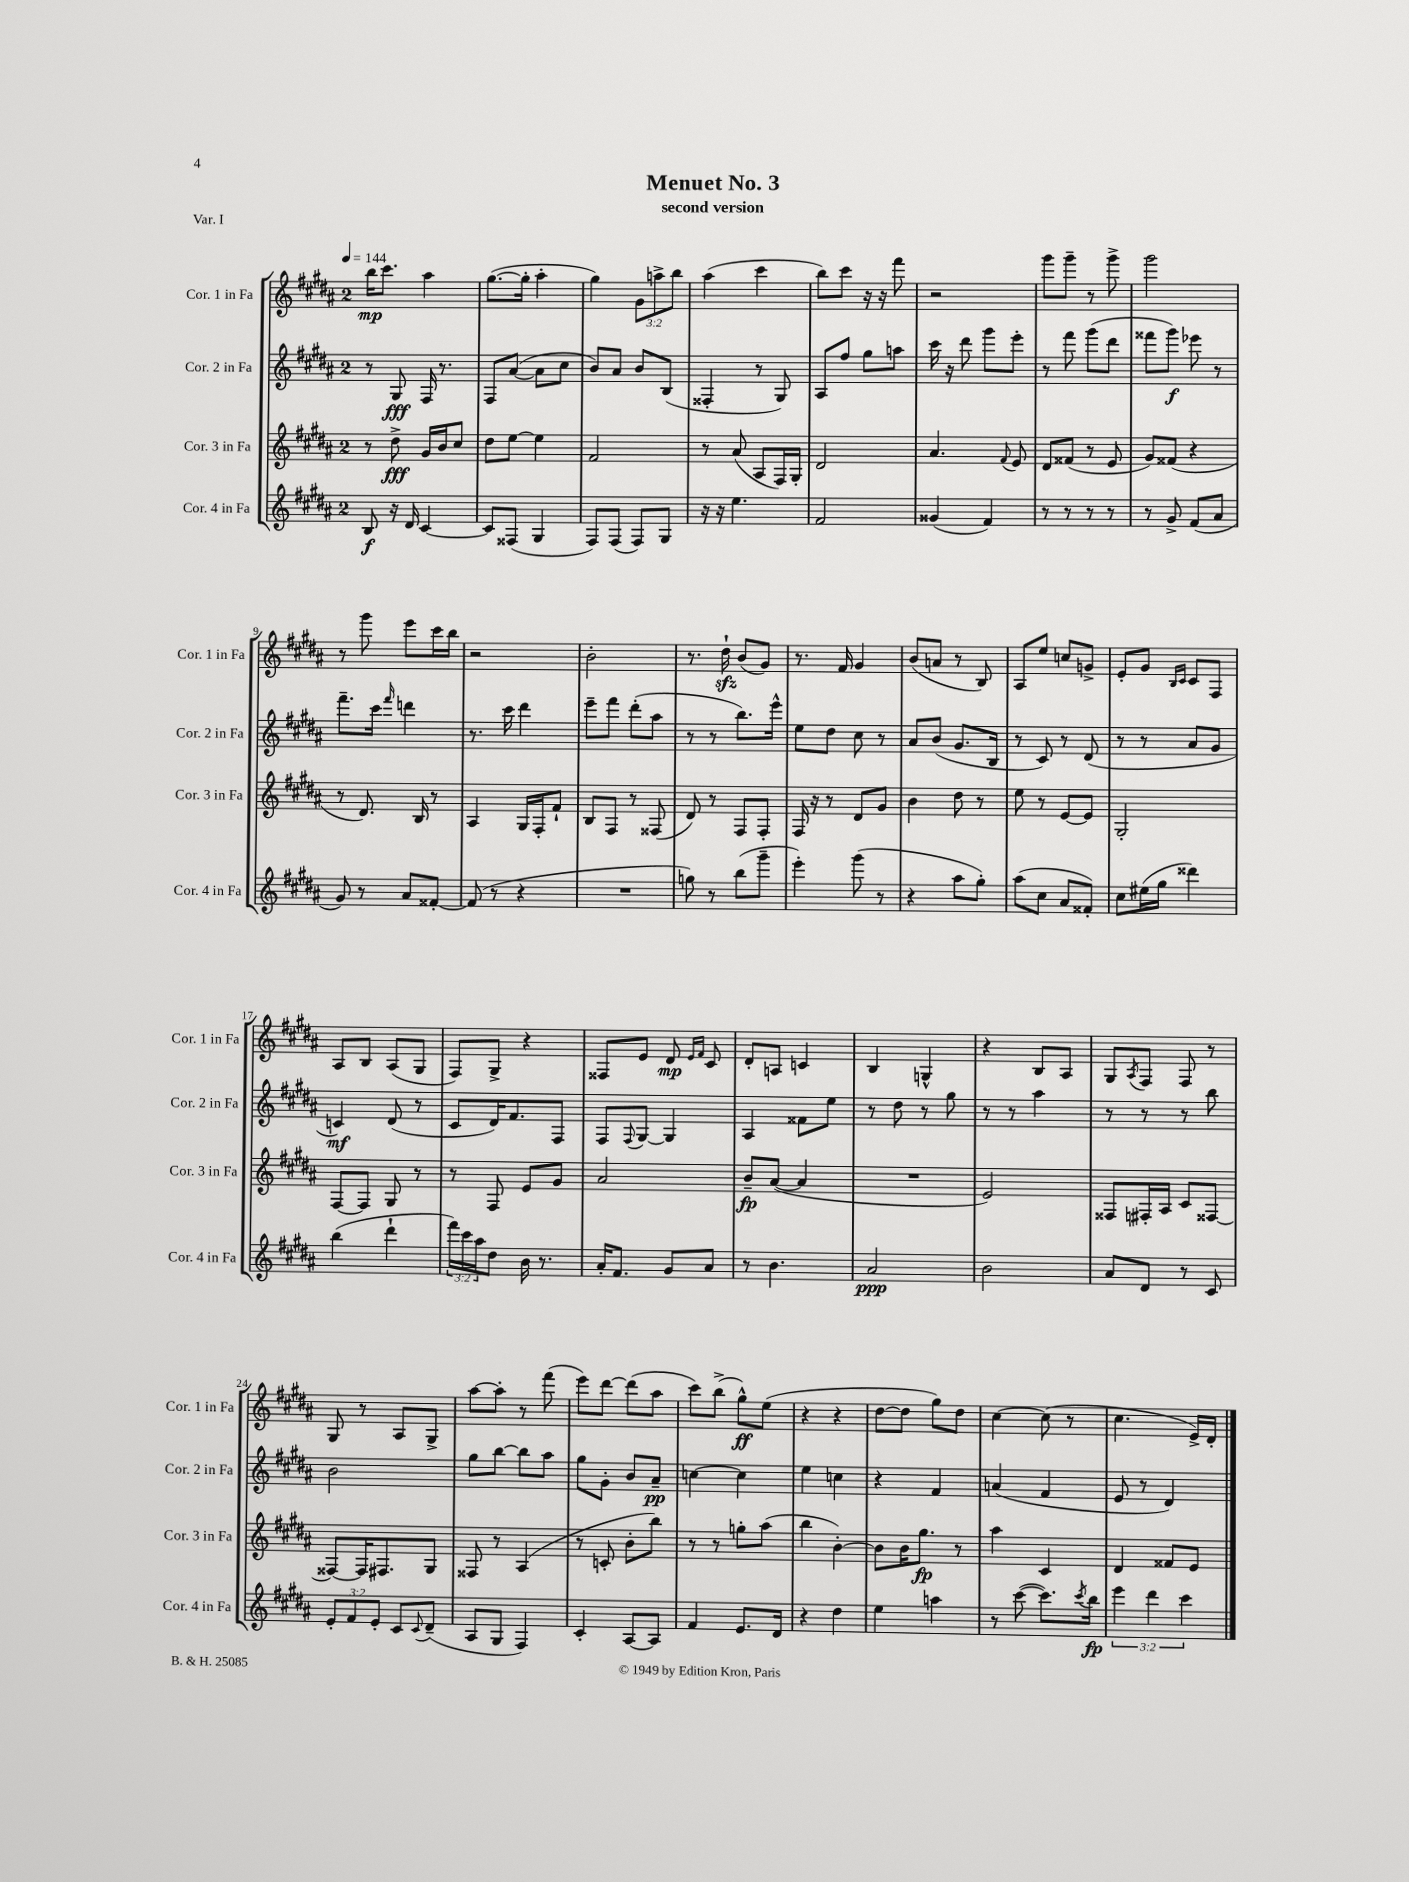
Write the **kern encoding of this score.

**kern	**kern	**kern	**kern
*staff4	*staff3	*staff2	*staff1
*clefG2	*clefG2	*clefG2	*clefG2
*k[f#c#g#d#a#]	*k[f#c#g#d#a#]	*k[f#c#g#d#a#]	*k[f#c#g#d#a#]
*M2/4	*M2/4	*M2/4	*M2/4
*MM144	*MM144	*MM144	*MM144
8B	8r	8r	16bb
.	.	.	8.ccc#
16r	8dd#^	8G#	.
16d#	.	.	.
[4c#	16g#	16F#	4aa#
.	16b	8.r	.
.	8cc#	.	.
=	=	=	=
8c#]	8dd#	8F#	([8.gg#
(8F##	[8ee	([8a#	.
.	.	.	16gg#']
4G#	4ee]	8a#]	4aa#'
.	.	8cc#	.
=	=	=	=
8F#)	2f#	8b)	4gg#)
(8F#	.	8a#	.
8F#)	.	8b	12g#
.	.	.	12aa^
8G#	.	(8B	.
.	.	.	12bb
=	=	=	=
16r	8r	4F##'	(4aa#
16r	.	.	.
4.ee	(8a#	.	.
.	8A#	8r	4ccc#
.	16F#)	8G#)	.
.	16G#'	.	.
=	=	=	=
2f#	2d#	8A#	8bb)
.	.	8ff#	8ccc#
.	.	8gg#	16r
.	.	.	16r
.	.	8aa	8fff#
=	=	=	=
(4g##	4.a#	16ccc#	2r
.	.	16r	.
.	.	8ddd#	.
4f#)	.	8ggg#	.
.	8qqf#	.	.
.	8e	8eee'	.
=	=	=	=
8r	8d#	8r	8ggg#
8r	(8f##	8fff#	8ggg#~
8r	8r	(8ggg#	8r
8r	8e	8ddd#	8ggg#^
=	=	=	=
8r	8g#)	8fff##	2ggg#
8g#^	(8f##	8ggg#)	.
(8f#	4r	8eee-	.
8a#	.	8r	.
=	=	=	=
8g#)	8r	8.fff#~	8r
8r	8.d#)	.	8ggg#
.	.	16ccc#	.
.	.	16qqfff#	.
8a#	.	4ddd	8eee
.	16B	.	.
[8f##'	8r	.	16ccc#
.	.	.	16bb
=	=	=	=
(8f##]	4A#	8.r	2r
8r	.	.	.
.	.	16ccc#	.
4r	16G#	4ddd#	.
.	16F#'	.	.
.	8f#`	.	.
=	=	=	=
2r	8B	8eee~	2b'
.	8F#	8fff#	.
.	8r	(8ddd#'	.
.	(8F##	8aa#	.
=	=	=	=
8gg)	8d#)	8r	8.r
8r	8r	8r	.
.	.	.	16dd#`
(8bb	8F#	8.bb)	(8b
8ggg#~	8F#'	.	8g#)
.	.	16eee^^	.
=	=	=	=
4eee')	16F#	8ee	8.r
.	16r	.	.
.	8r	8dd#	.
.	.	.	16f#
(8ggg#	8d#	8cc#	4g#
8r	8g#	8r	.
=	=	=	=
4r	4b	8a#	(8b
.	.	(8b	8a
8aa#	8dd#	8.g#	8r
8gg#')	8r	.	8B)
.	.	16B	.
=	=	=	=
(8aa#	8ee	8r	8A#
8cc#	8r	8c#)	8ee
8a#	[8e	8r	8cc
8f##')	8e]	(8d#	8g^
=	=	=	=
8cc#	2G#'	8r	8e'
(16ee#	.	8r	8g#
16gg#	.	.	.
.	.	.	16qqB
.	.	.	16qqc#
4ddd##)	.	8a#	8c#
.	.	8g#	8F#
=	=	=	=
(4bb	[8F#	4c)	8A#
.	8F#]	.	8B
4ddd#`	8G#	(8d#	(8A#
.	8r	8r	8G#
=	=	=	=
24fff#)	8r	8c#	8F#)
24ccc#	.	.	.
24aa#	.	.	.
8dd#	8F#	16d#)	8G#^
.	.	8.f#	.
16b	8e	.	4r
8.r	.	.	.
.	8g#	8F#	.
=	=	=	=
16a#'	2a#	8F#	8F##
8.f#	.	.	.
.	.	8qqF#	.
.	.	[8G#	8e
8g#	.	4G#]	8d#
.	.	.	16qqe
.	.	.	16qqf#
8a#	.	.	8c#
=	=	=	=
8r	8b~	4A#	8d#'
4.b	([8a#	.	8A
.	4a#]	8f##	4c
.	.	8ee	.
=	=	=	=
2a#	2r	8r	4B
.	.	8dd#	.
.	.	8r	4G^^
.	.	8gg#	.
=	=	=	=
2b	2e)	8r	4r
.	.	8r	.
.	.	4aa#	8B
.	.	.	8A#
=	=	=	=
8a#	8F##	8r	8G#
.	.	.	8qA#
8d#	16F#'	8r	8F#
.	16A#	.	.
8r	8c#	8r	8F#
8c#	[8F##	8bb	8r
=	=	=	=
12e'	8F##_	2b	8G#
12f#	.	.	.
.	16F##]	.	8r
12e'	.	.	.
.	8.F#	.	.
8c#	.	.	8A#
8qqc#	.	.	.
(8d#~	8G#	.	8G#^
=	=	=	=
8A#	8F##	8gg#	[8aa#
8G#	8r	[8bb	8aa#']
4F#)	(4A#	8bb]	8r
.	.	8aa#	(8fff#
=	=	=	=
4c#'	8r	8gg#	8eee)
.	8c'	8g#'	[8ddd#
[8A#	8b'	8b	(8ddd#]
8A#]	8bb)	8a#~	8aa#
=	=	=	=
4f#	8r	[4cc	8ccc#)
.	8r	.	(8bb^
8.e	8gg'	4cc]	8gg#^^)
.	(8aa#	.	(8ee
16d#	.	.	.
=	=	=	=
4r	4bb	4ee	4r
4dd#	[4b')	4cc	4r
=	=	=	=
4ee	8b]	4r	[8dd#
.	16b	.	8dd#]
.	8.gg#	.	.
4aa	.	4f#	8gg#)
.	8r	.	8dd#
=	=	=	=
8r	4aa#	(4a	[4cc#
([8ccc#	.	.	.
8.ccc#])	4c#	4f#	(8cc#]
.	.	.	8r
8qccc#	.	.	.
16bb	.	.	.
=	=	=	=
6eee	4d#	8e	4.cc#
.	.	8r	.
6ddd#	.	.	.
.	8f##	4d#)	.
6ccc#	.	.	.
.	8e	.	16e^)
.	.	.	16d#'
==	==	==	==
*-	*-	*-	*-
